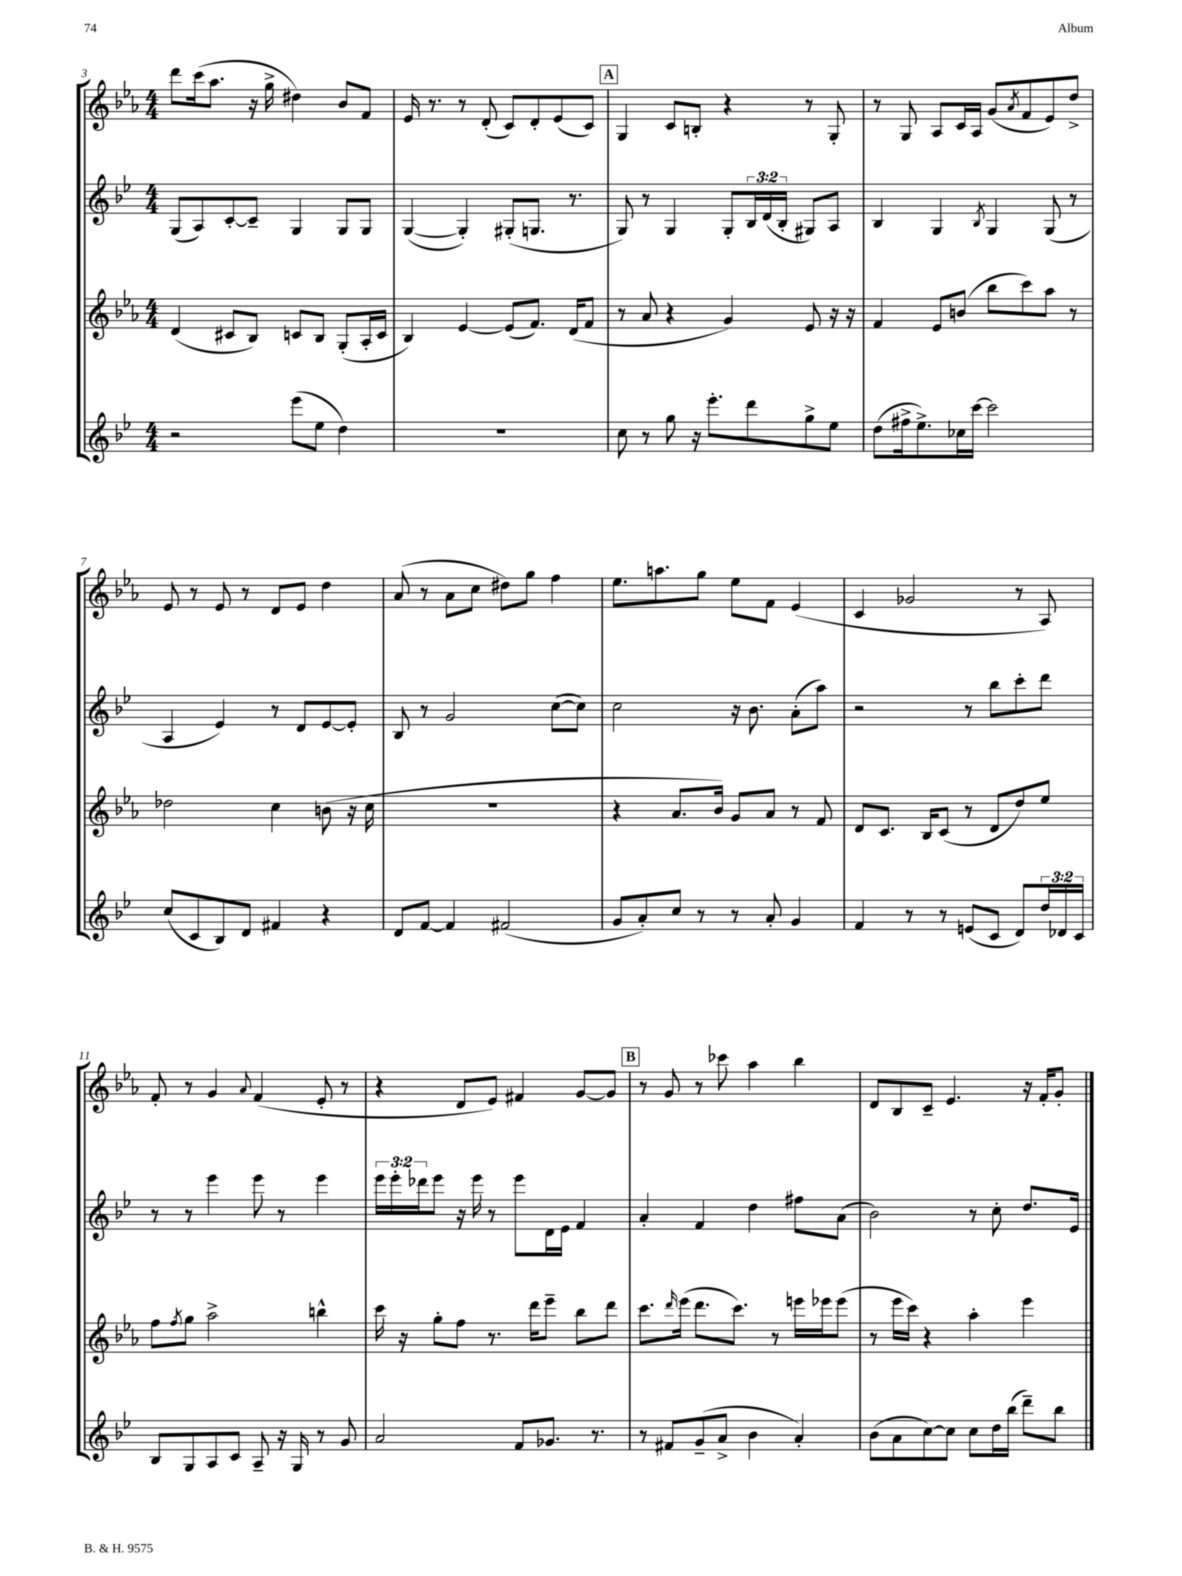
<<
\new StaffGroup <<
\new Staff = "s0" {
    \clef treble \key ees \major \numericTimeSignature \time 4/4
    d'''8 c'''16( aes''8. r16 g''16-> dis''4) bes'8 f'8 |
    ees'16 r8. r8 d'8-.( c'8) d'8-. ees'8( c'8) |
    \mark \markup { \box "A" } g4 c'8 b8-. r4 r8 g8-. |
    r8 g8 aes8 c'16 aes16 g'8( \acciaccatura { aes'8 } f'8 ees'8) d''8-> |
    ees'8 r8 ees'8 r8 d'8 ees'8 d''4 |
    aes'8( r8 aes'8 c''8 dis''8) g''8 f''4 |
    ees''8. a''8. g''8 ees''8 f'8 ees'4( |
    c'4 ges'2 r8 aes8) |
    f'8-. r8 g'4 \appoggiatura { aes'8 } f'4( ees'8-. r8 |
    r4 d'8 ees'8) fis'4 g'8~ g'8 |
    \mark \markup { \box "B" } r8 g'8 r8 ces'''8 aes''4 bes''4 |
    d'8 bes8 c'8-- ees'4. r16 f'16-. g'8-. \bar "|." |
}
\new Staff = "s1" {
    \clef treble \key bes \major \numericTimeSignature \time 4/4 \override Staff.TupletNumber.text = #tuplet-number::calc-fraction-text
    g8( a8) c'8~-. c'8-- g4 g8 g8 |
    g4~( g4-.) gis8-.( g8. r8. |
    \mark \markup { \box "A" } g8) r8 g4 g8-. \tuplet 3/2 { bes16 d'16( bes16-. } gis8) a8 |
    bes4 g4 \acciaccatura { bes8 } g4 g8( r8 |
    a4 ees'4) r8 d'8 ees'8~ ees'8-. |
    bes8 r8 g'2 c''8~( c''8) |
    c''2 r16 bes'8. a'8-.( a''8) |
    r2 r8 bes''8 c'''8-. d'''8 |
    r8 r8 ees'''4 ees'''8 r8 ees'''4 |
    \tuplet 3/2 { ees'''16 ees'''16-. des'''16 } ees'''8 r16 ees'''16 r8 ees'''8 d'16 ees'16 f'4 |
    \mark \markup { \box "B" } a'4-. f'4 d''4 fis''8 a'8( |
    bes'2) r8 c''8-. d''8. ees'16 \bar "|." |
}
\new Staff = "s2" {
    \clef treble \key ees \major \numericTimeSignature \time 4/4
    d'4( cis'8 bes8) c'8 bes8 g8-.( aes16-. c'16 |
    bes4) ees'4~ ees'8( f'8.) d'16( f'8 |
    \mark \markup { \box "A" } r8 aes'8 r4 g'4) ees'8 r16 r16 |
    f'4 ees'8 b'8( bes''8 c'''8) aes''8 r8 |
    des''2 c''4 b'8( r16 c''16 |
    R1 |
    r4 aes'8. bes'16) g'8 aes'8 r8 f'8 |
    d'8 c'8. bes16 c'8( r8 d'8 d''8) ees''8 |
    f''8 \acciaccatura { f''8 } g''8 aes''2-> b''4-^ |
    c'''16 r16 g''8-. f''8 r8. d'''16 ees'''8-- bes''8 d'''8 |
    \mark \markup { \box "B" } c'''8. \grace { d'''16 } ees'''16( d'''8. c'''8.) r8 e'''16 ees'''16 ees'''8( |
    r8 ees'''16 c'''16) r4 aes''4-. ees'''4 \bar "|." |
}
\new Staff = "s3" {
    \clef treble \key bes \major \numericTimeSignature \time 4/4 \override Staff.TupletNumber.text = #tuplet-number::calc-fraction-text
    r2 ees'''8( ees''8 d''4) |
    R1 |
    \mark \markup { \box "A" } c''8 r8 g''8 r16 ees'''8.-. d'''8 g''8-> ees''8 |
    d''8( fis''16-> ees''8.->) ces''16 c'''16~ c'''2 |
    c''8( c'8 bes8) d'8 fis'4 r4 |
    d'8 f'8~ f'4 fis'2( |
    g'8 a'8-.) c''8 r8 r8 a'8-. g'4 |
    f'4 r8 r8 e'8( c'8 d'8) \tuplet 3/2 { d''16 des'16 c'16 } |
    bes8 g8 a8 c'8 a8-- r16 g16 r8 g'8 |
    a'2 f'8 ges'8. r8. |
    \mark \markup { \box "B" } r8 fis'8 g'8--( a'8-> bes'4 a'4-.) |
    bes'8( a'8 c''8~) c''8 c''8 d''16 bes''16( d'''8--) bes''8 \bar "|." |
}
>>
>>
\layout { \context { \Score currentBarNumber = #3 } }
